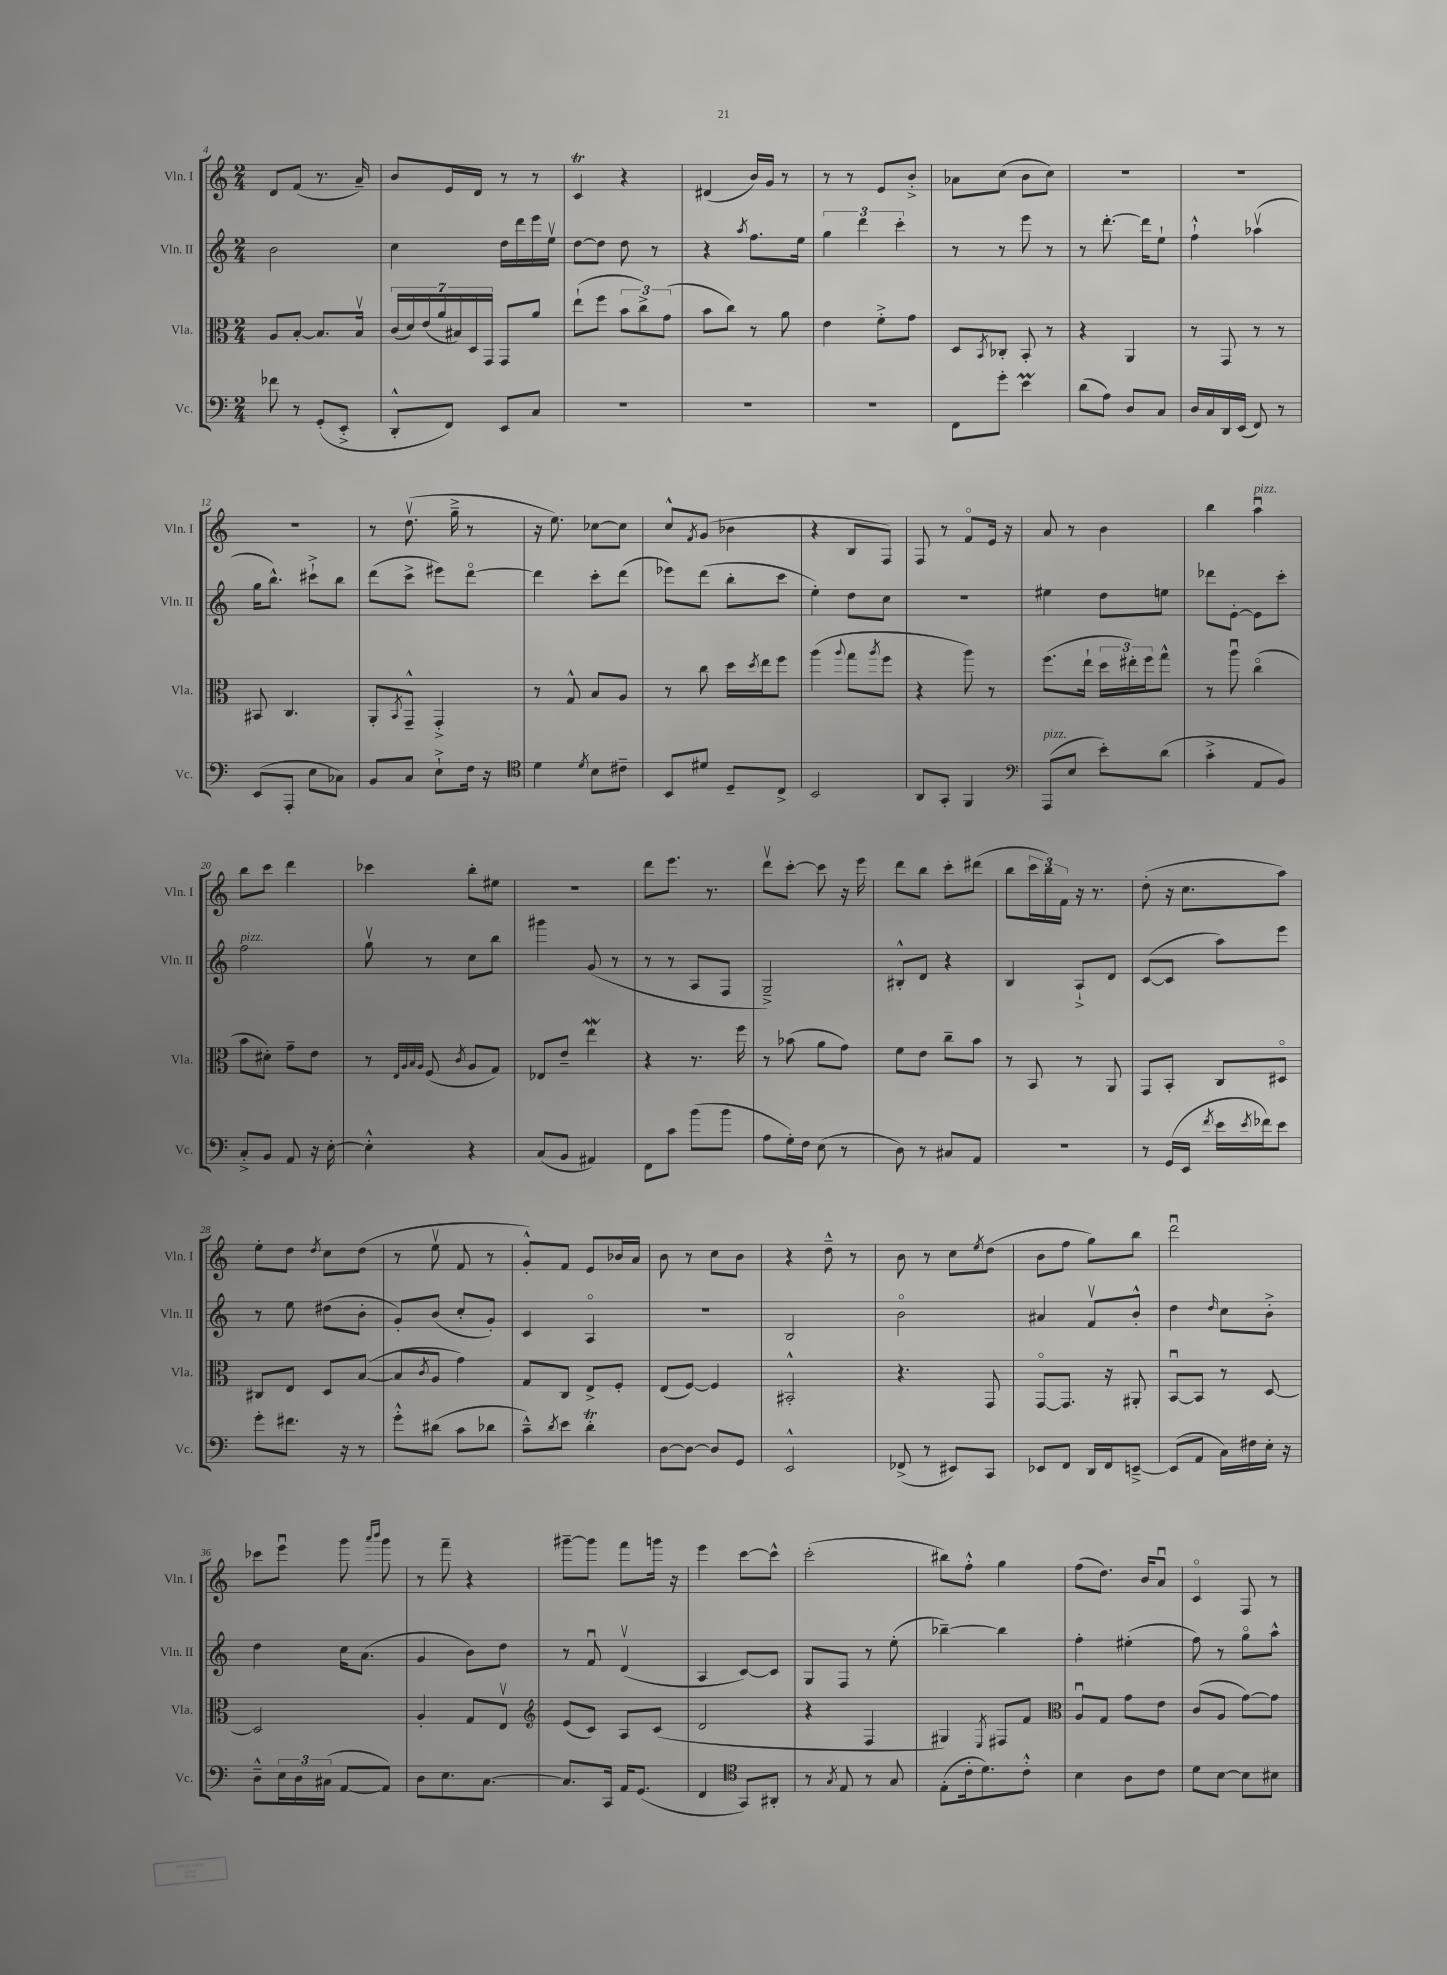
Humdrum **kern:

**kern	**kern	**kern	**kern
*staff4	*staff3	*staff2	*staff1
*clefF4	*clefC3	*clefG2	*clefG2
*k[]	*k[]	*k[]	*k[]
*M2/4	*M2/4	*M2/4	*M2/4
8f-\	8A/L	2b\	8d/L
8r	[8B'/J	.	(8f/J
(8GG'/L	8.B/]L	.	8.r
8EE'^/J	.	.	.
.	16Bv/Jk	.	16a~/)
=	=	=	=
8DD'^^/L	(28c/LL	4cc\	8b/L
.	28d/)	.	.
.	(28e/	.	.
.	28a/	.	.
8FF/J)	.	.	16e/L
.	28B#/)	.	.
.	28D/	.	.
.	.	.	16d/JJ
.	28GG/JJ	.	.
8EE/L	8GG/L	16dd\LL	8r
.	.	16ddd\	.
8C/J	8a/J	16eee\	8r
.	.	16eev\JJ	.
=	=	=	=
2r	(8ee`\L	[8dd\L	4c/
.	8ff\J	8dd\]J	.
.	12b\L	8dd\	4r
.	12cc^\)	.	.
.	.	8r	.
.	(12g\J	.	.
=	=	=	=
2r	8b\L	4r	(4d#/
.	8cc\J)	.	.
.	.	8qaa/	.
.	8r	8.ff\L	16b/LL)
.	.	.	16g/JJ
.	8a\	.	8r
.	.	16ee\Jk	.
=	=	=	=
2r	4e\	6gg\	8r
.	.	.	8r
.	.	6ddd\	.
.	8f'^\L	.	8e/L
.	.	6ccc'\	.
.	8g\J	.	8b'^/J
=	=	=	=
8FF\L	8D/L	8r	8a-\L
.	8qBB/	.	.
8g'\J	8C-'/J	8r	(8cc\J
4e\	8BB'/	8eee\	8b\L
.	8r	8r	8cc\J)
=	=	=	=
(8d\L	4r	8r	2r
8A\J)	.	[8.ddd'\	.
8D/L	4AA/	.	.
.	.	16ddd\]LK	.
8C/J	.	8ee`\J	.
=	=	=	=
16D/LL	8r	4ff`^^\	2r
16C/	.	.	.
16DD/	8GG/	.	.
(16EE/JJ	.	.	.
8FF/)	8r	(4aa-v\	.
8r	8r	.	.
=	=	=	=
(8EE/L	8BB#/	16gg\LK	2r
.	.	8.bb^^\J)	.
8AAA'/J	4.C/	.	.
8E\L	.	8ccc#`^\L	.
8C-\J)	.	8bb\J	.
=	=	=	=
8BB/L	8AA'/L	(8ddd\L	8r
.	8qBB/	.	.
8C/J	8GG~^^/J	8ccc^\J	(8.ddv\
8E`^\L	4GG'^/	8eee#\L)	.
.	.	.	16gg~^\
16F\Jk	.	[8dddo\J	8r
16r	.	.	.
=	=	=	=
*clefC4	*	*	*
4d\	8r	4ddd\]	16r
.	.	.	8.ee\)
.	8G^^/	.	.
8qd/	.	.	.
8B\L	8B/L	8ccc'\L	[8cc-\L
8c#~\J	8A/J	(8ddd\J	8cc-\]J
=	=	=	=
8BB/L	8r	8eee-\L)	8cc^^/L
.	.	.	8qf/
8d#/J	8cc\	(8ddd\J	(8g/J
8D~/L	16dd\LL	8bb'\L	4b-\
.	8qdd/	.	.
.	16ee\J	.	.
8C^/J	8ff\J	8ccc\J	.
=	=	=	=
2BB/	(4aa\	4ee'\)	4r
.	8qqaa/	.	.
.	8gg\L	8dd\L	8B/L
.	8qaa/	.	.
.	8ff\J	8cc\J	8F/J)
=	=	=	=
8AA/L	4r	2r	8F/
8GG'/J	.	.	8r
4FF/	8aa\)	.	8fo/L
.	8r	.	16e/Jk
.	.	.	16r
=	=	=	=
*clefF4	*	*	*
(8AAA/L	(8.ff\L	4ee#\	8a/
8E/J	.	.	8r
.	16ee`\Jk	.	.
8e'\L)	24dd\LL	8dd\L	4b\
.	24ee#'\)	.	.
.	24ff\J	.	.
(8d\J	8gg^^\J	8ee\J	.
=	=	=	=
4c'^\	8r	8ddd-\L	4bb\
.	8aau\	[8e'\J	.
8AA/L	(4cco\	8e\]L	4aau\
8BB/J)	.	8ccc'\J	.
=	=	=	=
8C'^/L	8b\L	2ff\	8bb\L
8BB/J	8d#'\J)	.	8ccc\J
8AA/	8g~\L	.	4ddd\
16r	8e\J	.	.
[16E'\	.	.	.
=	=	=	=
4E'^^\]	8r	8ggv\	4ccc-\
.	32qqE/LLL	.	.
.	32qqA/	.	.
.	32qqB/	.	.
.	32qqA/JJJ	.	.
.	(8F/	8r	.
.	8qc/	.	.
4r	8A/L	8cc\L	8bb'\L
.	8G/J)	8bb\J	8ee#\J
=	=	=	=
(8C/L	8E-/L	4ggg#\	2r
8BB/J	8e~/J	.	.
4AA#/)	4ee\	(8g/	.
.	.	8r	.
=	=	=	=
8FF\L	4r	8r	8ddd\L
8c\J	.	8r	8.eee\J
(8b\L	8.r	8A/L	.
.	.	.	8.r
8b\J	.	8F/J	.
.	16ff\	.	.
=	=	=	=
8A\L	8r	2G~^/)	8dddv\L
16G'\L)	(8b-\	.	[8ccc'\J
16F\JJ	.	.	.
(8E\	8a\L	.	8ccc\]
8r	8g\J)	.	16r
.	.	.	16eee\
=	=	=	=
8D\)	8f\L	8B#'^^/L	8ddd\L
8r	8e\J	8d/J	8bb\J
8C#/L	8cc~\L	4r	8ccc'\L
8AA/J	8b\J	.	(8ddd#\J
=	=	=	=
2r	8r	4B/	8bb\L
.	8BB/	.	24ccc\L
.	.	.	24bb\)
.	.	.	24f\JJ
.	8r	8A`^/L	16r
.	.	.	8.r
.	8AA/	8d/J	.
=	=	=	=
8r	8GG/L	([8c/L	(8dd'\
(16GG/LL	8BB'/J	8c/]J	16r
16EE/JJ	.	.	8.cc\L
8qf/	.	.	.
16e\LL	8C/L	8aa\L)	.
8qe/	.	.	.
16f-\J)	.	.	.
8e\J	8D#o/J	8eee\J	8aa\J)
=	=	=	=
8g'\L	8C#/L	8r	8ee'\L
8.f#\J	8E/J	8ee\	8dd\J
.	.	.	8qdd/
.	8D/L	(8dd#\L	8cc\L
16r	.	.	.
8r	([8B/J	8b'\J	(8dd\J
=	=	=	=
8g'^^\L	8B/]L	8g'/L)	8r
.	8qc/	.	.
(8d#\J	8A/J	(8b/J	8eev\
8c\L	4g\)	8cc'/L	8f/
8d-\J	.	8g'/J)	8r
=	=	=	=
8c~^^\L)	8G/L	4c/	8g'^^/L)
8qd/	.	.	.
8e\J	8C/J	.	8f/J
4d'\	8E^/L	4Ao/	8e/L
.	8F'/J	.	16b-/L
.	.	.	16a/JJ
=	=	=	=
[8D\L	(8E/L	2r	8b\
8D\_J	[8F/J)	.	8r
8D/]L	4F/]	.	8cc\L
8GG/J	.	.	8b\J
=	=	=	=
2EE^^/	2BB#'^^/	2B/	4r
.	.	.	8dd~^^\
.	.	.	8r
=	=	=	=
(8FF-^/	4.r	2bo\	8b\
8r	.	.	8r
8EE#/L)	.	.	8cc\L
.	.	.	8qee/
8CC/J	8GG/	.	(8dd\J
=	=	=	=
8EE-/L	[8GGo/L	4a#/	8b\L
8FF/J	8.GG/]J	.	8ff\J
16DD/LL	.	8fv/L	8gg\L)
16FF/J	16r	.	.
[8EE~^/J	8AA#'/	8b'^^/J	8bb\J
=	=	=	=
(8EE/]L	[8BBu/L	4dd\	2dddu\
8AA/J	8BB/]J	.	.
.	.	16qqdd/	.
16C\LL)	8r	8cc\L	.
16F#\	.	.	.
16E'\JJ	[8D/	8b'^\J	.
16r	.	.	.
=	=	=	=
8D~^^\L	2D/]	4dd\	8ccc-\L
24E\L	.	.	8eeeu\J
24D\	.	.	.
(24C#\JJ	.	.	.
[8AA/L	.	16cc\LK	8ggg\
.	.	(8.a\J	.
.	.	.	16qqaaa/LL
.	.	.	16qqbbb/JJ
8AA/]J)	.	.	8ggg\
=	=	=	=
8D\L	4A'/	4g/	8r
8.E\	.	.	8fff~\
.	8G/L	8b\L)	4r
[8.C\J	.	.	.
.	8Ev/J	8dd\J	.
=	=	=	=
*	*clefG2	*	*
8.C/]L	(8e/L	8r	[8ggg#~\L
.	8c/J)	8fu/	8ggg#\]J
16CC/Jk	.	.	.
16AA/LK	8A/L	(4dv/	8fff\L
(8.GG/J	.	.	.
.	(8c/J	.	16ggg\Jk
.	.	.	16r
=	=	=	=
4FF/	2d/	4A/	4eee\
*clefC4	*	*	*
8GG/L)	.	[8c/L)	[8ccc\L
8AA#'/J	.	8c/]J	8ccc^^\]J
=	=	=	=
8r	4r	8G/L	(2ccc'\
8qG/	.	.	.
8E/	.	8F/J	.
8r	4F/	8r	.
8G/	.	(8ee'\	.
=	=	=	=
(8E'\L	4G#/)	[4bb-~\)	8bb#\L)
16c'\k	.	.	8ff'^^\J
8.d\)	.	.	.
.	8qE/	.	.
.	8F#/L	4bb-\]	4gg\
8c'^^\J	8f/J	.	.
=	=	=	=
*	*clefC3	*	*
4B\	8Au/L	4ff'\	(8ff\L
.	8G/J	.	8.dd\J)
8A\L	8g\L	(4ee#'\	.
.	.	.	16b/LK
8c\J	8e\J	.	8au/J
=	=	=	=
8d\L	(8c/L	8ff\)	4co/
[8B\J	8A/J	8r	.
8B\]L	[8g\L)	8ggo\L	8F/
8B#\J	8g\]J	8aa^^\J	8r
==	==	==	==
*-	*-	*-	*-
